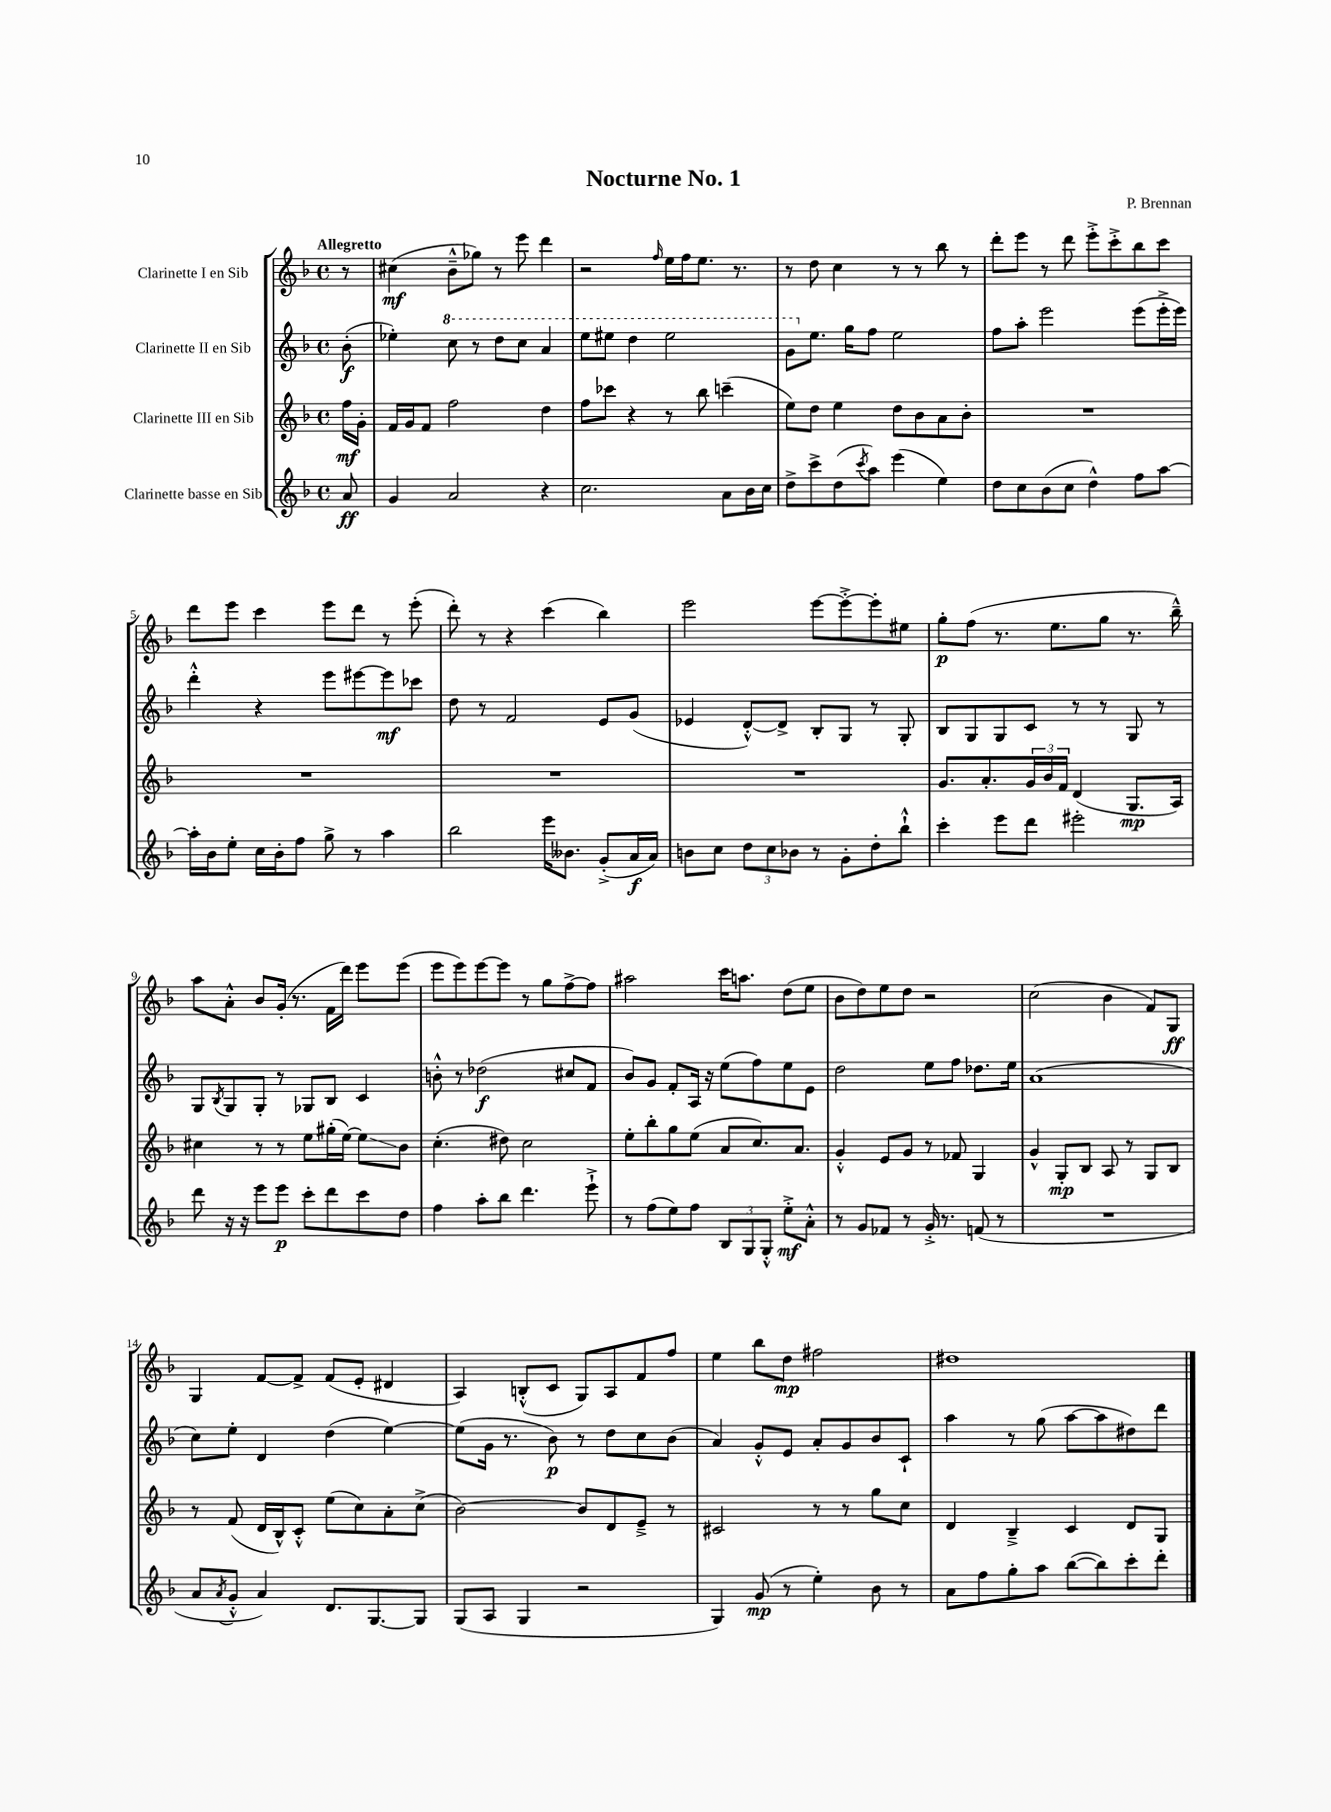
\header { title = "Nocturne No. 1" composer = "P. Brennan" }
<<
\new StaffGroup <<
\new Staff = "s0" \with { instrumentName = "Clarinette I en Sib" } {
    \clef treble \key f \major \defaultTimeSignature \time 4/4 \partial 8 \tempo "Allegretto"
    r8 |
    cis''4\mf( bes'8---^ ges''8) r8 e'''8 d'''4 |
    r2 \grace { f''16 } e''16 f''16 e''8. r8. |
    r8 d''8 c''4 r8 r8 bes''8 r8 |
    d'''8-. e'''8 r8 d'''8 e'''8-.-> c'''8-.-> bes''8 c'''8 |
    d'''8 e'''8 c'''4 e'''8 d'''8 r8 e'''8-.( |
    d'''8-.) r8 r4 c'''4( bes''4) |
    e'''2 e'''8~ e'''8~-.-> e'''8-. eis''8 |
    g''8-.\p f''8( r8. e''8. g''8 r8. bes''16---^) |
    a''8 a'8-.-^ bes'8 g'16-.( r8. f'16 d'''16) e'''8 e'''8( |
    e'''8 e'''8) e'''8~ e'''8 r8 g''8 f''8~-> f''8 |
    ais''2 c'''16 a''8. d''8( e''8 |
    bes'8 d''8) e''8 d''8 r2 |
    c''2( bes'4 f'8) g8\ff |
    g4 f'8~ f'8-> f'8( e'8-. dis'4 |
    a4) b8-.-^( c'8 g8) a8 f'8 f''8 |
    e''4 bes''8 d''8\mp fis''2 |
    dis''1 \bar "|." |
}
\new Staff = "s1" \with { instrumentName = "Clarinette II en Sib" } {
    \clef treble \key f \major \defaultTimeSignature \time 4/4 \partial 8
    bes'8-.\f( |
    ees''4-.) \ottava #1 c'''8 r8 d'''8 c'''8 a''4 |
    e'''8 eis'''8 d'''4 eis'''2 |
    g''8 \ottava #0 e''8. g''16 f''8 e''2 |
    f''8 a''8-. e'''2 e'''8( e'''16-.-> e'''16) |
    d'''4-.-^ r4 e'''8 eis'''8~ eis'''8\mf ces'''8 |
    d''8 r8 f'2 e'8 g'8( |
    ees'4 d'8~-.-^) d'8-> bes8-. g8 r8 g8-. |
    bes8 g8 g8 c'8 r8 r8 g8 r8 |
    g8 \acciaccatura { bes8 } g8 g8-. r8 ges8 bes8 c'4 |
    b'8-.-^ r8 des''2\f( cis''8 f'8 |
    bes'8) g'8 f'8-. a16 r16 e''8( f''8) e''8 e'8 |
    d''2 e''8 f''8 des''8. e''16 |
    a'1( |
    c''8) e''8-. d'4 d''4( e''4~) |
    e''8( g'16 r8. bes'8\p) r8 d''8 c''8 bes'8( |
    a'4) g'8-.-^ e'8 a'8-. g'8 bes'8 c'8-! |
    a''4 r8 g''8( a''8~ a''8 dis''8) d'''8 \bar "|." |
}
\new Staff = "s2" \with { instrumentName = "Clarinette III en Sib" } {
    \clef treble \key f \major \defaultTimeSignature \time 4/4 \partial 8
    f''16\mf g'16-. |
    f'16 g'16 f'8 f''2 d''4 |
    f''8 ces'''8 r4 r8 bes''8 c'''4--( |
    e''8) d''8 e''4 d''8 bes'8 a'8 bes'8-. |
    R1 |
    R1 |
    R1 |
    R1 |
    g'8. a'8.-. \tuplet 3/2 { g'16 bes'16 f'16 } d'4( g8.\mp a16) |
    cis''4 r8 r8 e''8 gis''16-.( e''16~) e''8\glissando bes'8 |
    c''4.-.( dis''8) c''2 |
    e''8-. bes''8-. g''8 e''8( a'8 c''8.) a'8. |
    g'4-.-^ e'8 g'8 r8 fes'8 g4 |
    g'4-^ g8-.\mp bes8 a8 r8 g8 bes8 |
    r8 f'8( d'16 bes16-^) c'8-.-^ e''8( c''8) a'8-. c''8->( |
    bes'2~) bes'8 d'8 e'8---> r8 |
    cis'2 r8 r8 g''8 c''8 |
    d'4 bes4---> c'4 d'8 g8 \bar "|." |
}
\new Staff = "s3" \with { instrumentName = "Clarinette basse en Sib" } {
    \clef treble \key f \major \defaultTimeSignature \time 4/4 \partial 8
    a'8\ff |
    g'4 a'2 r4 |
    c''2. a'8 bes'16 c''16 |
    d''8-> c'''8-> d''8( \acciaccatura { c'''8 } a''8) e'''4( e''4) |
    d''8 c''8 bes'8( c''8 d''4-^) f''8 a''8~ |
    a''16-. bes'16 e''8-. c''16 bes'16-. f''8 g''8-> r8 a''4 |
    bes''2 e'''16 beses'8. g'8-.->( a'16\f a'16) |
    b'8 c''8 \tuplet 3/2 { d''8 c''8 bes'8 } r8 g'8-. d''8-. bes''8-!-^ |
    c'''4-. e'''8 d'''8 eis'''2-. |
    d'''8 r16 r16 e'''8 e'''8\p c'''8-. d'''8 c'''8 d''8 |
    f''4 a''8-. bes''8 d'''4. e'''8-!-> |
    r8 f''8( e''8) f''8 \tuplet 3/2 { bes8 g8 g8-.-^ } e''8-.->\mf a'8-.-^ |
    r8 g'8 fes'8 r8 g'16-.-> r8. f'8( r8 |
    R1 |
    a'8 \acciaccatura { a'8 } g'8-.-^ a'4) d'8. g8.~ g8 |
    g8( a8 g4 r2 |
    g4) g'8\mp( r8 e''4-.) bes'8 r8 |
    a'8 f''8 g''8-. a''8 bes''8~( bes''8) c'''8-. d'''8-. \bar "|." |
}
>>
>>
